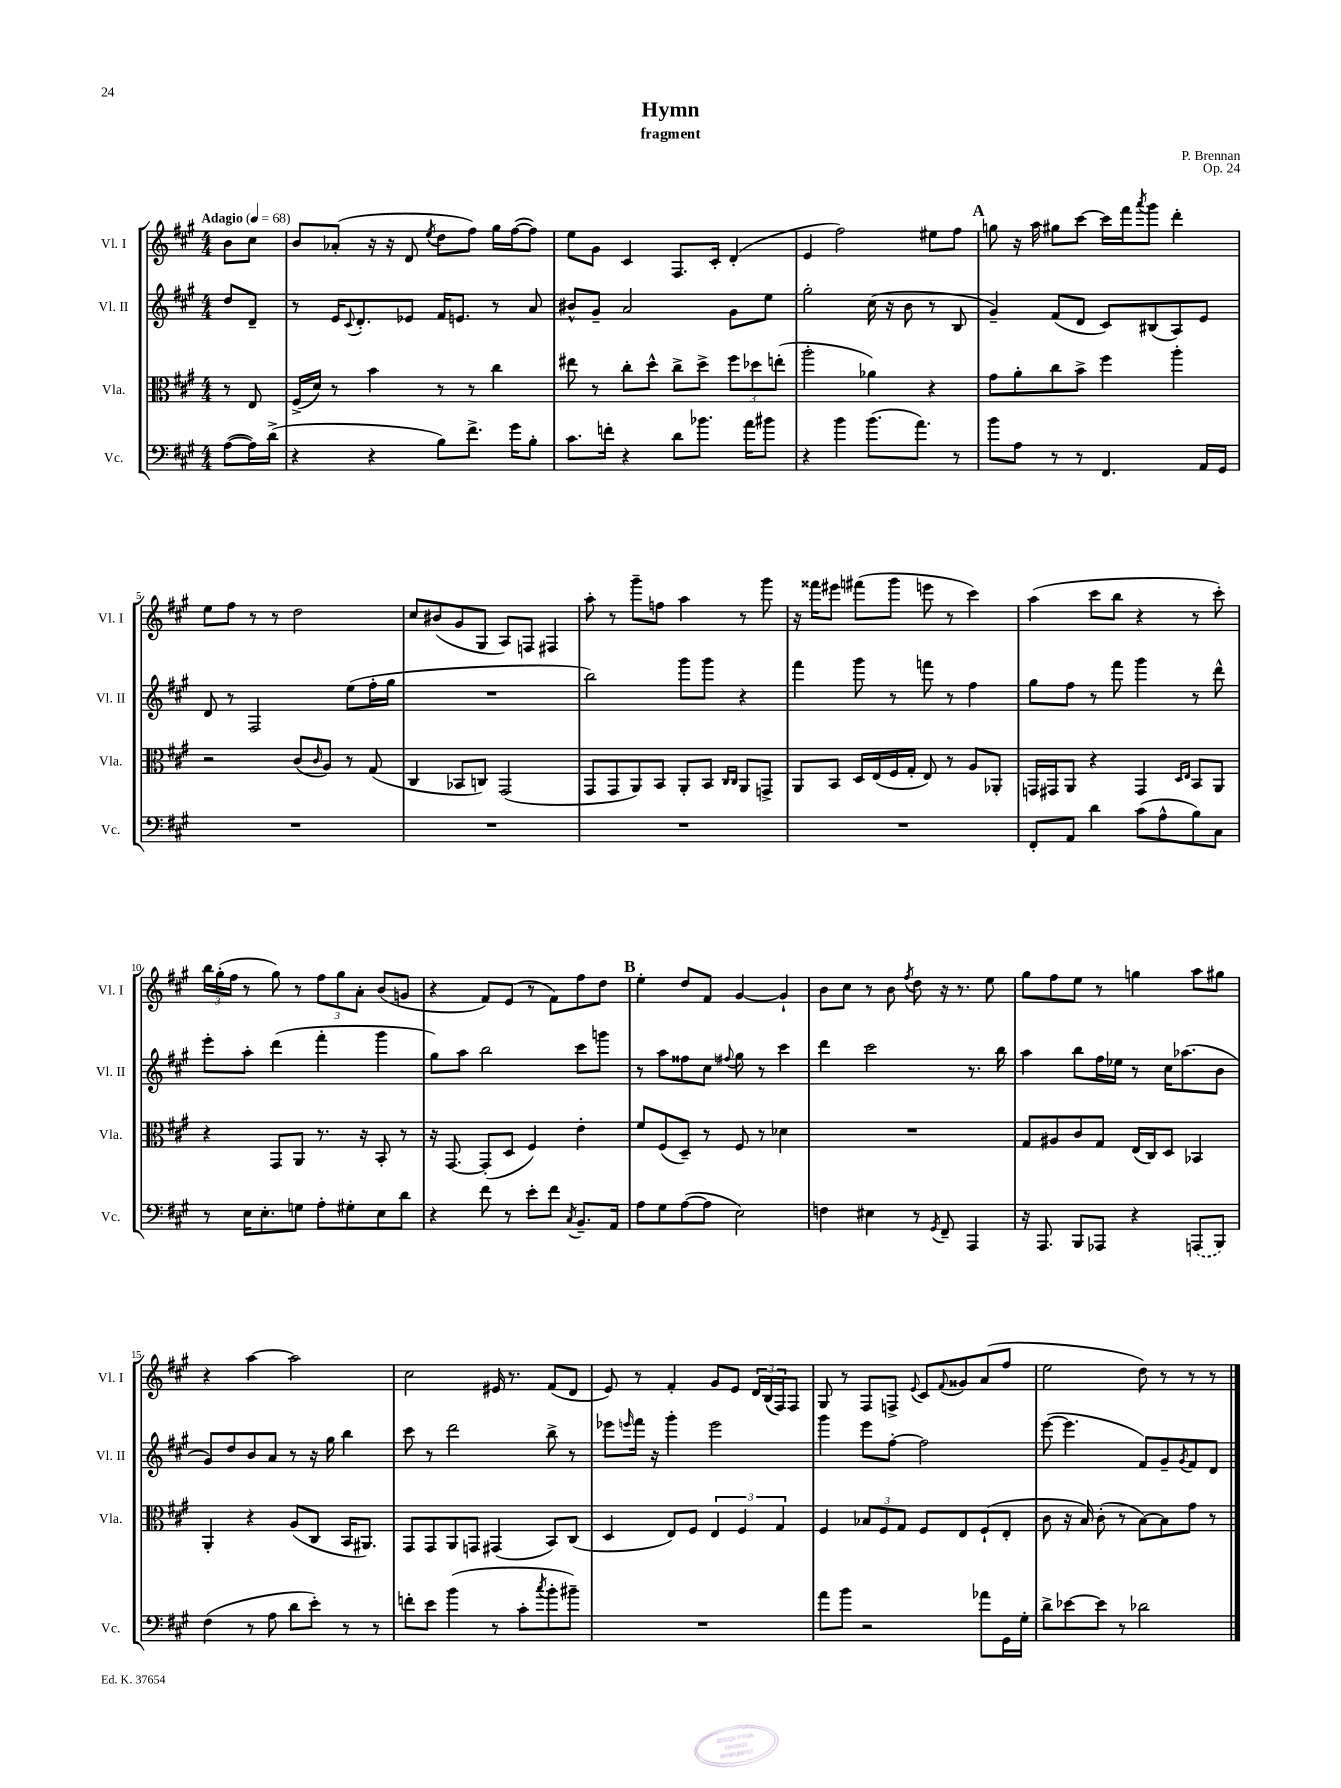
\header { title = "Hymn" composer = "P. Brennan" subtitle = "fragment" opus = "Op. 24" }
<<
\new StaffGroup <<
\new Staff = "s0" \with { instrumentName = "Vl. I" shortInstrumentName = "Vl. I" } {
    \clef treble \key a \major \numericTimeSignature \time 4/4 \partial 4 \tempo "Adagio" 4 = 68
    b'8 cis''8 |
    b'8 aes'8-.( r16 r16 d'8 \acciaccatura { e''8 } d''8 fis''8) gis''16 fis''16~( fis''8) |
    e''8 gis'8 cis'4 fis8. cis'16-. d'4-.( |
    e'4 fis''2) eis''8 fis''8 |
    \mark \markup { \bold "A" } g''8 r16 a''16 gis''8 cis'''8~ cis'''16 fis'''16 \acciaccatura { a'''8 } gis'''8 d'''4-. |
    e''8 fis''8 r8 r8 d''2 |
    cis''8 bis'8( gis'8 gis8 a8) f8 fis4 |
    a''8-. r8 gis'''8-- f''8 a''4 r8 gis'''8 |
    r16 fisis'''16 eis'''8 fis'''8( gis'''8 e'''8 r8 cis'''4) |
    a''4( cis'''8 b''8 r4 r8 cis'''8-.) |
    \tuplet 3/2 { b''16 gis''16-.( fis''16 } r8 gis''8) r8 \tuplet 3/2 { fis''8 gis''8 a'8-. } b'8( g'8 |
    r4 fis'8) e'8( r8 fis'8) fis''8 d''8 |
    \mark \markup { \bold "B" } e''4-. d''8 fis'8 gis'4~ gis'4-! |
    b'8 cis''8 r8 b'8 \acciaccatura { fis''8 } d''8 r16 r8. e''8 |
    gis''8 fis''8 e''8 r8 g''4 a''8 gis''8 |
    r4 a''4~ a''2 |
    cis''2 eis'16 r8. fis'8( d'8 |
    e'8) r8 fis'4-. gis'8 e'8 \tuplet 3/2 { d'16 b16( fis16) } fis8 |
    gis8 r8 fis8 f8-> \appoggiatura { e'8 } cis'8 \appoggiatura { fis'8 } gisis'8 a'8( fis''8 |
    e''2 d''8) r8 r8 r8 \bar "|." |
}
\new Staff = "s1" \with { instrumentName = "Vl. II" shortInstrumentName = "Vl. II" } {
    \clef treble \key a \major \numericTimeSignature \time 4/4 \partial 4
    d''8 d'8-- |
    r8 e'16 \appoggiatura { cis'8 } d'8.-. ees'8 fis'16 e'8. r8 a'8 |
    bis'8-^ gis'8-- a'2 gis'8 e''8 |
    gis''2-. cis''16( r16 b'8 r8 b8 |
    \mark \markup { \bold "A" } gis'4--) fis'8( d'8 cis'8) bis8( a8) e'8 |
    d'8 r8 fis2 e''8( fis''16-. gis''16 |
    R1 |
    b''2) gis'''8 gis'''8 r4 |
    fis'''4 gis'''8 r8 f'''8 r8 fis''4 |
    gis''8 fis''8 r8 fis'''8 gis'''4 r8 d'''8-^ |
    e'''8-. a''8-. d'''4( fis'''4-. gis'''4 |
    gis''8) a''8 b''2 cis'''8 g'''8 |
    \mark \markup { \bold "B" } r8 a''8 fisis''8 cis''8 \appoggiatura { fis''8 } gis''8 r8 cis'''4 |
    d'''4 cis'''2 r8. b''16 |
    a''4 b''8 fis''16 ees''16 r8 cis''16 aes''8.( b'8 |
    gis'8) d''8 b'8 a'8 r8 r16 gis''16 b''4 |
    cis'''8 r8 d'''2 b''8-> r8 |
    ees'''8 \grace { e'''16 } fis'''16 r16 gis'''4-. e'''2 |
    gis'''4 e'''8 fis''8~-. fis''2 |
    e'''8~( e'''4. fis'8) gis'8-- \acciaccatura { gis'8 } fis'8 d'8 \bar "|." |
}
\new Staff = "s2" \with { instrumentName = "Vla." shortInstrumentName = "Vla." } {
    \clef alto \key a \major \numericTimeSignature \time 4/4 \partial 4
    r8 e8 |
    fis16->( d'16) r8 b'4 r8 r8 cis''4 |
    eis''8 r8 cis''8-. d''8-^ cis''8-> d''8-> \tuplet 3/2 { fis''8 des''8 e''8-.( } |
    a''2-. aes'4) r4 |
    \mark \markup { \bold "A" } gis'8 a'8-. cis''8 b'8-> fis''4 a''4-. |
    r2 cis'8( \grace { cis'16 } a8) r8 gis8( |
    cis4 bes,8 c8) gis,2( |
    gis,8 gis,8 a,8) b,8 a,8-. b,8 \grace { cis16 cis16 } a,8 g,8-> |
    a,8 b,8 d16 e16( fis16 gis16-. e8) r8 a8 aes,8-. |
    g,16 gis,16 a,8 r4 gis,4 \grace { d16 e16 } b,8 a,8 |
    r4 gis,8 a,8 r8. r16 b,8-. r8 |
    r16 gis,8.~ gis,8-.( d8 fis4) e'4-. |
    \mark \markup { \bold "B" } fis'8 fis8( d8--) r8 fis8 r8 des'4 |
    R1 |
    gis8 ais8 cis'8 gis8 e16( cis16) d8 bes,4 |
    a,4-. r4 a8( cis8 b,16 ais,8.) |
    gis,8 gis,8 a,8 g,8 gis,4( b,8) cis8( |
    d4 e8) fis8 \tuplet 3/2 { e4 fis4 gis4 } |
    fis4 \tuplet 3/2 { bes8 fis8 gis8 } fis8 e8 fis8-!( e8-. |
    cis'8 r16 b16) cis'8-.( r8 b8~) b8 gis'8 r8 \bar "|." |
}
\new Staff = "s3" \with { instrumentName = "Vc." shortInstrumentName = "Vc." } {
    \clef bass \key a \major \numericTimeSignature \time 4/4 \partial 4
    a8~( a16) d'16->( |
    r4 r4 b8) fis'8.-> gis'16 b8-. |
    cis'8. f'16-. r4 d'8 bes'8. a'16 bis'8 |
    r4 b'4 b'8.( a'8.) r8 |
    \mark \markup { \bold "A" } b'8 a8 r8 r8 fis,4. a,16 gis,16 |
    R1 |
    R1 |
    R1 |
    R1 |
    fis,8-. a,8 d'4 cis'8( a8-^ b8) cis8 |
    r8 e16 e8.-. g8 a8-. gis8-. e8 d'8 |
    r4 fis'8 r8 e'8-. fis'8 \acciaccatura { cis8 } b,8.-- a,16 |
    \mark \markup { \bold "B" } a8 gis8 a8~( a8 e2) |
    f4 eis4 r8 \acciaccatura { gis,8 } fis,8-- a,,4 |
    r16 a,,8. b,,8 aes,,8 r4 \once \slurDashed a,,8( b,,8) |
    fis4( r8 a8 d'8 e'8-.) r8 r8 |
    f'8-. e'8 b'4( r8 cis'8-. \acciaccatura { cis''8 } b'8-. bis'8--) |
    R1 |
    a'8 b'8 r2 aes'8 gis,16 gis16-. |
    d'8-> ees'8~ ees'8 r8 des'2 \bar "|." |
}
>>
>>
